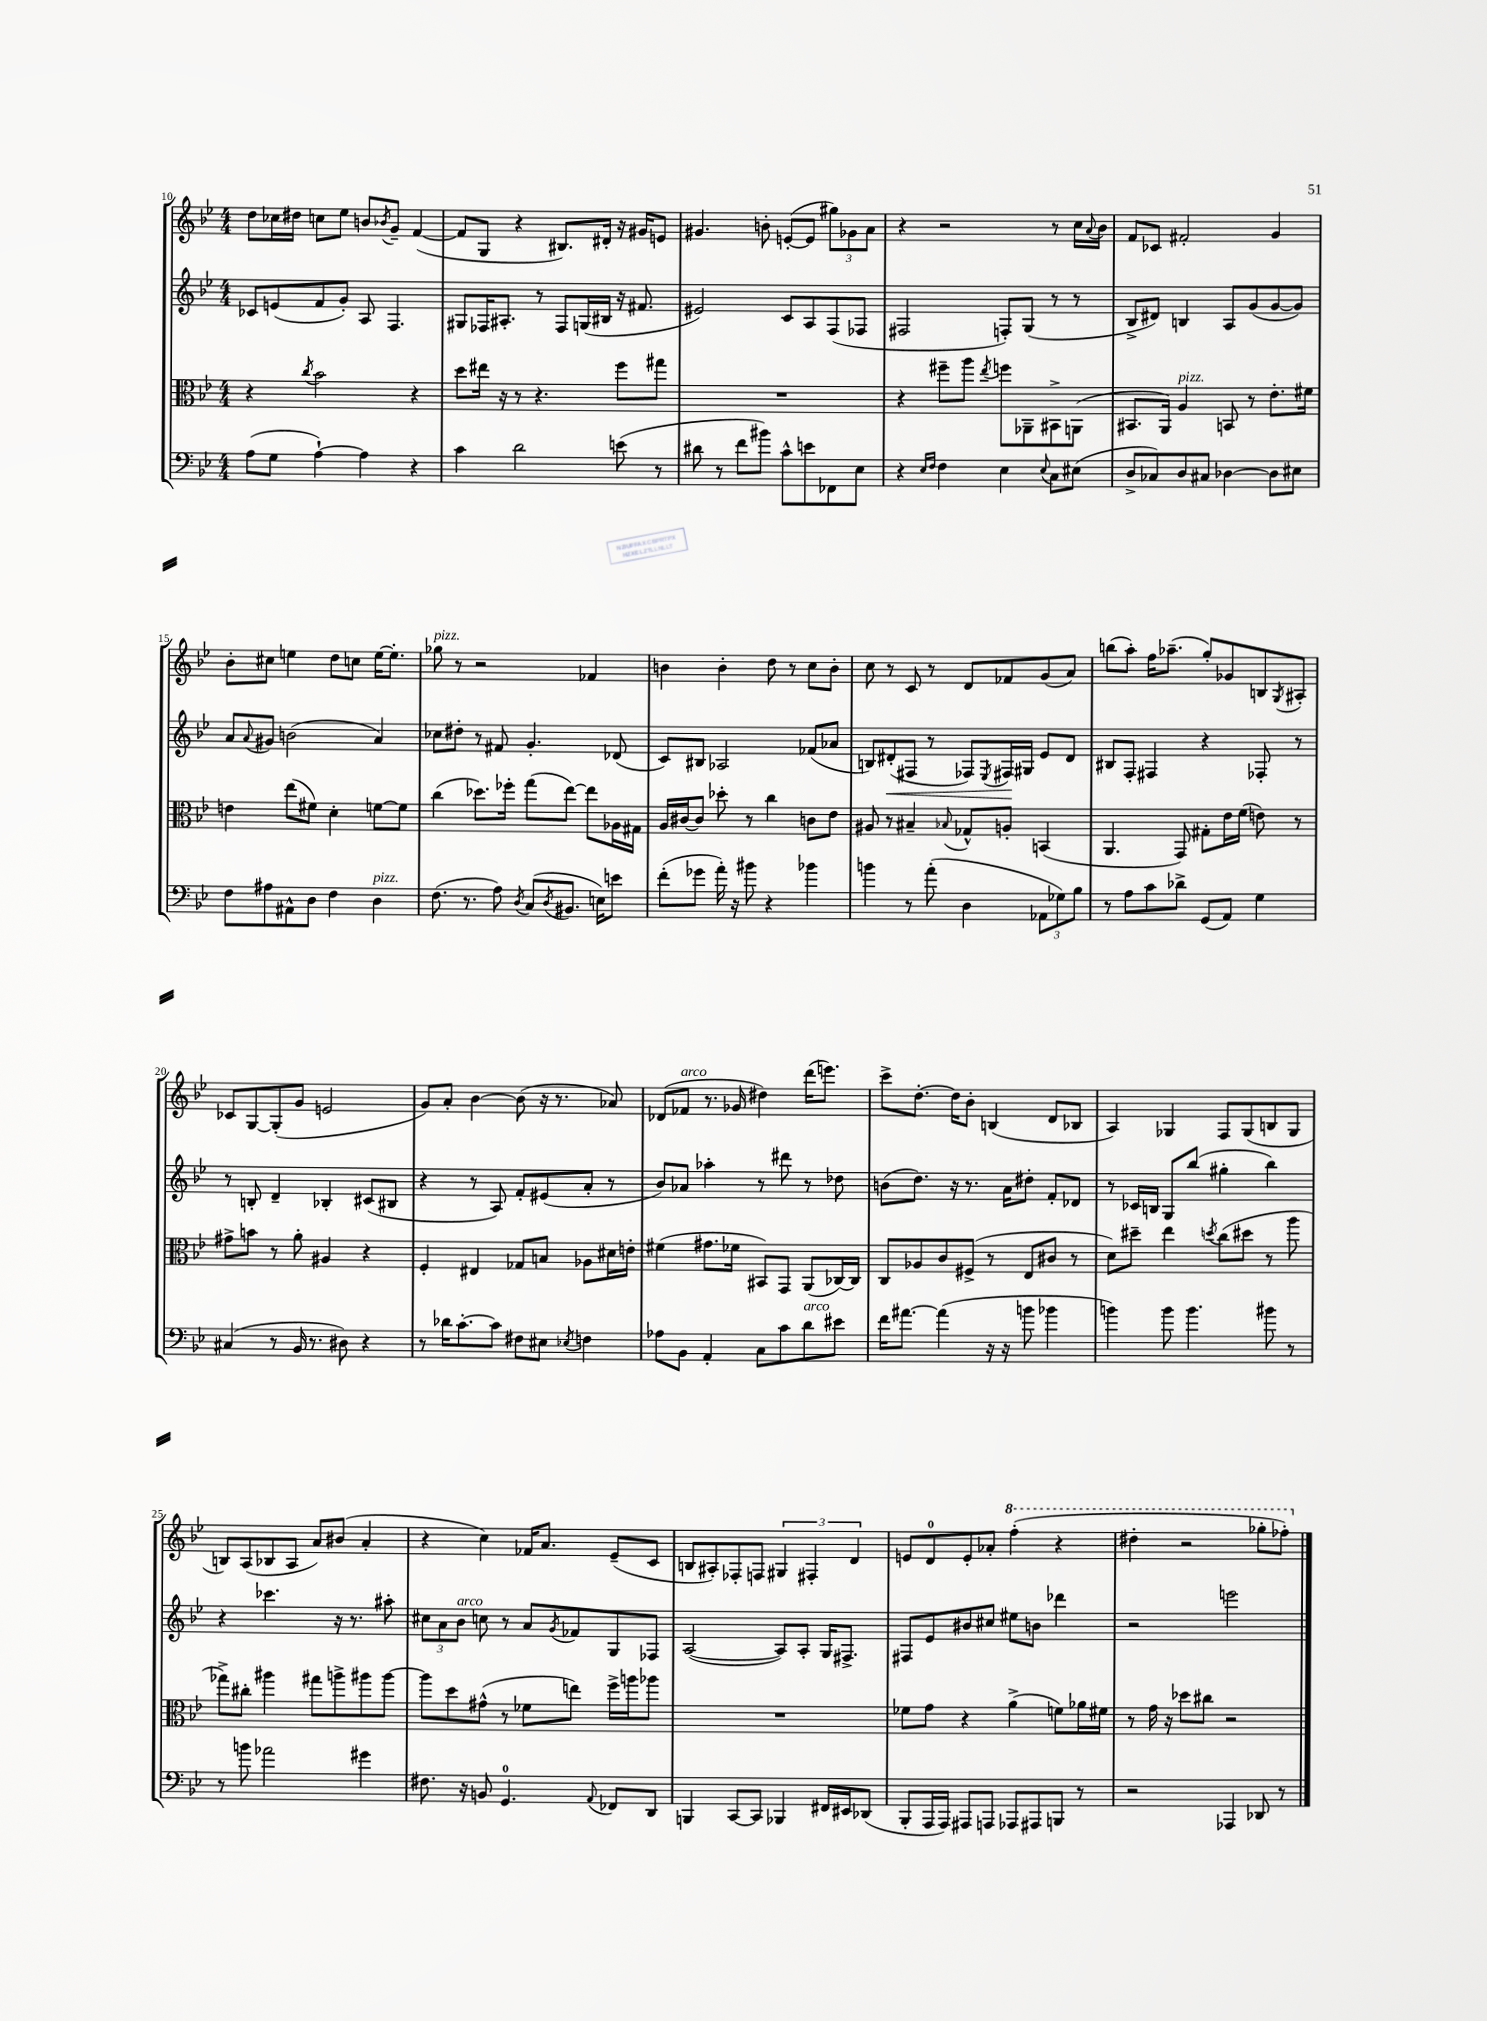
<<
\new StaffGroup <<
\new Staff = "s0" {
    \clef treble \key bes \major \numericTimeSignature \time 4/4
    d''8 ces''16 dis''16 c''8 ees''8 b'8 \acciaccatura { bes'8 } g'8-- f'4~( |
    f'8 g8 r4 bis8.) dis'16-. r16 gis'16 e'8 |
    gis'4. b'8-. e'8~-.( e'8 \tuplet 3/2 { gis''8) ges'8 a'8 } |
    r4 r2 r8 c''16 \appoggiatura { a'8 } bes'16 |
    f'8 ces'8 fis'2-. g'4 |
    bes'8-. cis''8 e''4 d''8 c''8 e''16~ e''8.-. |
    ges''8^\markup { \italic "pizz." } r8 r2 fes'4 |
    b'4 b'4-. d''8 r8 c''8 b'8-. |
    c''8 r8 c'8 r8 d'8 fes'8 g'8( a'8) |
    b''8( a''8-.) f''16 aes''8.--( g''8-.) ges'8 b8 \acciaccatura { g8 } ais8-. |
    ces'8 g8~ g8-.( g'8 e'2 |
    g'8) a'8-. bes'4~ bes'8( r16 r8. aes'8) |
    des'8( fes'8^\markup { \italic "arco" } r8. ges'16 dis''4) d'''16( e'''8.) |
    c'''8-> d''8.~-. d''16 bes'8-. b4( d'8 bes8 |
    a4) ges4 f8 ges8( b8 ges8 |
    b8) a8( bes8 a8 a'8) bis'8( a'4-. |
    r4 c''4) fes'16 a'8. ees'8--( c'8 |
    b8 ais8-.) fes8-. f8 \tuplet 3/2 { gis4 fis4-. d'4 } |
    e'8 d'8-0 e'8-. aes'8-. \ottava #1 f'''4-.( r4 |
    dis'''4-. r2 ges'''8-. fes'''8-.) \ottava #0 \bar "|." |
}
\new Staff = "s1" {
    \clef treble \key bes \major \numericTimeSignature \time 4/4
    ces'8 e'8( f'8 g'8-.) a8 f4. |
    gis8 fes16 ais8.-. r8 fes8 g16( bis16 r16 fis'8. |
    eis'2) c'8 a8 f8( fes8 |
    fis2 f8-.) g8( r8 r8 |
    bes8-> dis'8) b4 a8 g'8( g'8~ g'8) |
    a'8 \appoggiatura { a'8 } gis'8 b'2( a'4) |
    ces''8 dis''8-. r8 fis'8 g'4.-. des'8( |
    c'8) bis8 aes2 fes'8( aes'8 |
    b8) dis'8-.\<( fis8 r8 fes8) \acciaccatura { ees8 } fis16\! gis16 ees'8 dis'8 |
    bis8 f8-. fis4 r4 fes8-. r8 |
    r8 b8-. d'4-- bes4-. cis'8( bis8 |
    r4 r8 a8) f'8-. eis'8( a'8-. r8 |
    bes'8) aes'8 aes''4-. r8 dis'''8 r8 des''8 |
    b'8( d''8.) r16 r8. a'16 dis''8-. f'8-. des'8 |
    r8 ces'16 b16 g8 bes''8( gis''4-. bes''4) |
    r4 ces'''4. r16 r8. ais''8-. |
    \tuplet 3/2 { cis''8 a'8 bes'8^\markup { \italic "arco" } } c''8 r8 a'8 \acciaccatura { g'8 } fes'8 g8 fes8 |
    a2~( a8) a8-. g16 fis8.-> |
    fis8 ees'8 bis'8 cis''8 eis''8 b'8 des'''4 |
    r2 e'''2 \bar "|." |
}
\new Staff = "s2" {
    \clef alto \key bes \major \numericTimeSignature \time 4/4
    r4 \acciaccatura { c''8 } bes'2 r4 |
    d''8 eis''16 r16 r8 r4. f''8 gis''8 |
    R1 |
    r4 fis''8-- a''8 \acciaccatura { ees''8 } f''8 aes,8-- bis,8-> a,8( |
    bis,8. a,16) a4^\markup { \italic "pizz." } b,8 r8 ees'8.-. fis'16 |
    e'4 ees''8( fis'8) d'4-. f'8~ f'8 |
    c''4( des''8.) fes''16-. g''8( ees''8~) ees''8 aes16 gis16 |
    a16 cis'16~ cis'8 des''8-. r8 c''4 c'8 ees'8 |
    ais8 r8 bis4-- \appoggiatura { bes8 } ges8-^ a8-. b,4( |
    a,4. g,8) gis8-. ees'16 f'16( e'8) r8 |
    gis'8-> b'8 r8 a'8-. ais4 r4 |
    f4-. eis4 ges8 b8 aes8 dis'16 e'16-. |
    fis'4( gis'8. fes'16 bis,8) g,8 a,8( ces16~) ces16 |
    c8 aes8 c'8 fis8->( r8 ees8 cis'8 r8 |
    d'8) dis''8-- ees''4 \acciaccatura { d''8 } c''8( dis''8 r8 a''8 |
    ges''8->) cis''8-. ais''4 gis''8 a''8-> ais''8 ais''8~ |
    ais''8 d''8 gis'8-^( r8 fes'8 e''8) f''16-> a''16 aes''8 |
    R1 |
    fes'8 g'8 r4 a'4->( f'8) aes'16 fis'16 |
    r8 g'16 r16 des''8 cis''8 r2 \bar "|." |
}
\new Staff = "s3" {
    \clef bass \key bes \major \numericTimeSignature \time 4/4
    a8( g8 a4~-!) a4 r4 |
    c'4 d'2 e'8( r8 |
    dis'8 r8 f'8 bis'8) c'8-^ e'8 fes,8 ees8 |
    r4 \grace { ees16 f16 } f4 ees4 \appoggiatura { ees8 } c8 eis8( |
    d8-> ces8) d8 cis8 des4~ des8 eis8 |
    f8 ais8 ais,8-^ d8 f4 d4^\markup { \italic "pizz." } |
    f8.( r8. a8) \acciaccatura { d8 } c8( \acciaccatura { d8 } bis,8. e16) e'8 |
    f'8-.( ges'8 a'16-.) r16 bis'8 r4 bes'4 |
    b'4 r8 a'8-.( d4 \tuplet 3/2 { aes,8 ges8) bes8 } |
    r8 a8 c'8 des'8-> g,8( a,8) g4 |
    cis4( r8 bes,16 r8. dis8) r4 |
    r8 des'16 c'8.~-. c'8 fis8 eis8 \acciaccatura { ees8 } f4 |
    aes8 bes,8 a,4-. c8 c'8 d'8^\markup { \italic "arco" } eis'8 |
    f'16 ais'8.~ ais'4( r16 r16 b'8 bes'4 |
    b'4) b'8 b'4. bis'8 r8 |
    r8 b'8 aes'2 gis'4 |
    fis8. r16 b,8 g,4.-0 \appoggiatura { a,8 } fes,8 d,8 |
    b,,4 c,8~ c,8 bes,,4 fis,16 eis,16 des,8( |
    bes,,8-. a,,16 a,,16) ais,,8 a,,8 aes,,8 ais,,8 b,,8 r8 |
    r2 aes,,4 des,8 r8 \bar "|." |
}
>>
>>
\layout { \context { \Score currentBarNumber = #10 } }
